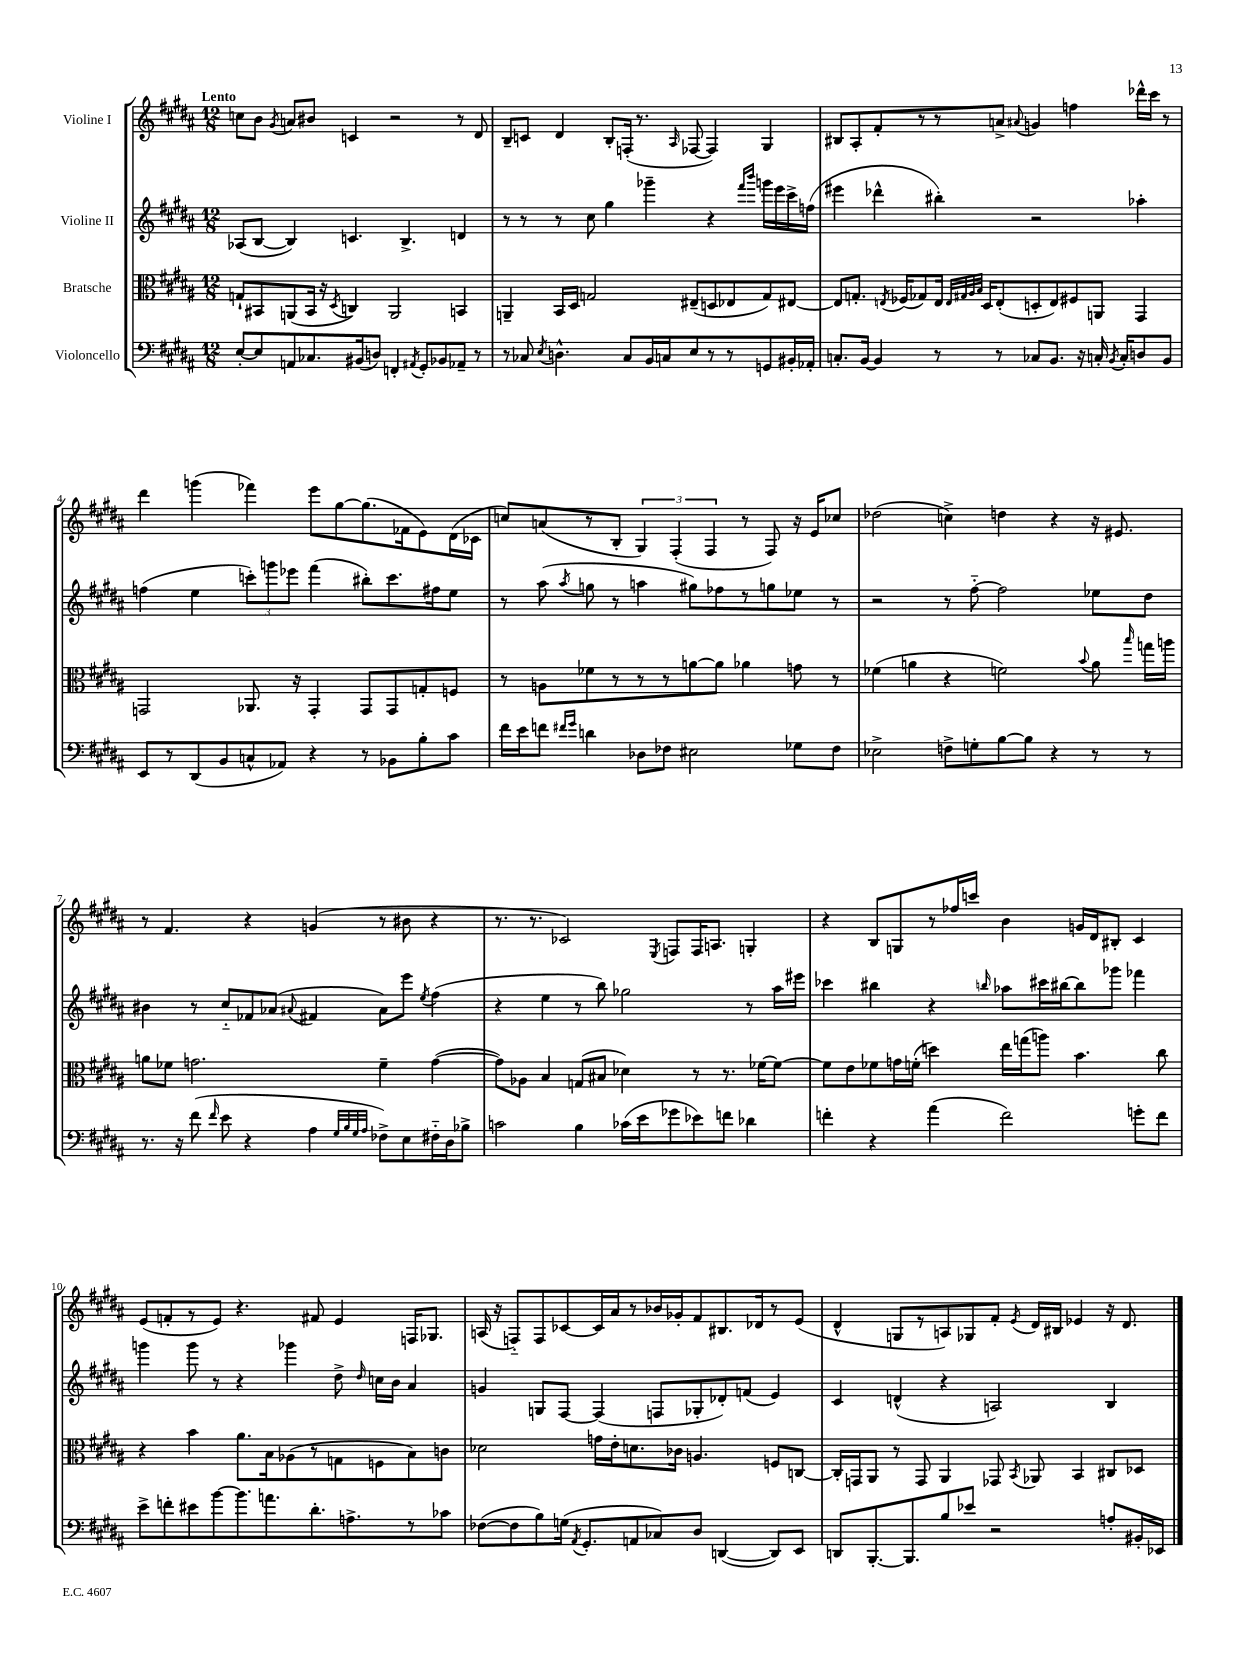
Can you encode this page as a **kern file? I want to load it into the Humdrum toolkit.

**kern	**kern	**kern	**kern
*staff4	*staff3	*staff2	*staff1
*clefF4	*clefC3	*clefG2	*clefG2
*k[f#c#g#d#a#]	*k[f#c#g#d#a#]	*k[f#c#g#d#a#]	*k[f#c#g#d#a#]
*M12/8	*M12/8	*M12/8	*M12/8
[8E'	8G`	(8A-	8cc
8E]	8BB#	[8B	8b
.	.	.	8qg#
8AA	(8AA	4B])	8a
8.C-	16BB#	.	8b#
.	16r	.	.
.	8qD#	.	.
.	4C)	4.c	4c
(16BB#	.	.	.
8D)	.	.	.
4FF'	2AA	.	2r
.	.	4.B^	.
8qAA#	.	.	.
8GG#'	.	.	.
8BB-	.	.	.
8AA-~	4BB	4d	8r
8r	.	.	8d#
=	=	=	=
8r	4AA~	8r	8B~
8C-	.	8r	8c
8qE	.	.	.
4.D^^	16BB	8r	4d#
.	16D#	.	.
.	2G	8cc#	.
.	.	4gg#	8B'
8C-	.	.	(16F'
.	.	.	8.r
16BB	.	4ggg-~	.
16C	.	.	.
.	.	.	16qqA#
8E	(8E#~	.	[8F-
8r	8D	4r	4F-])
8r	8E-	.	.
.	.	16qqfff#	.
.	.	16qqbbb	.
8GG	8G)	16ggg	4G#
.	.	16eee	.
16BB#'	[8E#	16ccc#^	.
16AA-'	.	(16ff	.
=	=	=	=
8.C'	8E#]	4eee#	8B#
.	8.G'	.	8A#'
[16BB	.	.	.
4BB]	.	4ddd-^^	8f#'
.	8qE	.	.
.	(16F-	.	.
.	8G-)	.	8r
8r	16E	4bb#')	8r
.	32qqE	.	.
.	32qqG#	.	.
.	32qqA#	.	.
.	32qqB	.	.
.	16D#	.	.
8r	(8E'	.	8a^
.	.	.	8qqa#
8C-	8D'	2r	4g
8.BB	8E)	.	.
.	8F#	.	4ff
16r	.	.	.
16C'	8AA	.	.
8qBB	.	.	.
16C'	.	.	.
8D	4GG#	4aa-'	16ddd-^^
.	.	.	16ccc#
8BB	.	.	8r
=	=	=	=
8EE	2GG	(4ff	4ddd#
8r	.	.	.
(8DD#	.	4ee	(4ggg
8BB	.	.	.
8C^^	8.AA-	12ccc')	4fff-)
.	.	12ggg	.
8AA-)	.	.	.
.	.	12eee-	.
.	16r	.	.
4r	4GG'	(4fff#	8eee
.	.	.	[8gg#
8r	8GG	8bb#')	(8.gg#]
8BB-	8GG	8.ccc	.
.	.	.	16f-
8B'	8G'	.	8e)
.	.	16ff#	.
8c#	8F	8ee	(16d#
.	.	.	16c-
=	=	=	=
16f#	8r	8r	8cc)
16e	.	.	.
8f	8A	(8aa#	(8a
16qqf#	.	.	.
16qqg#	.	8qaa#	.
4d	8f-	8gg	8r
.	8r	8r	8B'
8D-	8r	4aa	6G#)
8F-	8r	.	.
.	.	.	(6F#'
2E#	[8a	8gg#)	.
.	.	.	6F#
.	8a]	8ff-	.
.	4a-	8r	8r
.	.	8gg	8F#)
8G-	8g	8ee-	16r
.	.	.	16e
8F-	8r	8r	8cc-
=	=	=	=
2E-^	(4f-	2r	(2dd-
.	4a	.	.
8F^	4r	8r	4cc^)
8G'	.	[8ff#'~	.
[8B	2f)	2ff#]	4dd
8B]	.	.	.
4r	.	.	4r
.	8qqb	.	.
8r	8a	8ee-	16r
.	.	.	8.e#
.	16qqbb	.	.
8r	16gg	8dd#	.
.	16aa	.	.
=	=	=	=
8.r	8a	4b#	8r
.	8f-	.	4.f#
16r	.	.	.
(8f#	2.g	8r	.
16qqf#	.	.	.
8e	.	8cc#'~	.
4r	.	8f-	4r
.	.	(8a-	.
.	.	8qqa#	.
4A#	.	4f#	(4g
32qqG#	.	.	.
32qqB	.	.	.
32qqG#	.	.	.
32qqA#	.	.	.
8F-^)	4f-~	8a#)	8r
8E	.	8eee	8b#
.	.	8qee	.
16F#'~	([4g	(4ff#	4r
16D#	.	.	.
8B-^	.	.	.
=	=	=	=
2c	8g])	4r	8.r
.	8A-	.	.
.	.	.	8.r
.	4B	4ee	.
.	.	.	2c-)
4B	(8G	8r	.
.	8B#	8bb)	.
(16c-	4d-)	2gg-	.
16e	.	.	.
.	.	.	8qE
8g-	.	.	8F
8e-)	8r	.	16F
.	.	.	8.A
8f	8.r	.	.
4d-	.	8r	4G'
.	[16f-	.	.
.	8f-_	16aa#	.
.	.	16eee#	.
=	=	=	=
4f'	8f-]	4ccc-	4r
.	8e	.	.
4r	8f-	4bb#	8B
.	16g	.	8G
.	(16f'	.	.
(4a#	4dd)	4r	8r
.	.	.	16ff-
.	.	.	16ccc
.	.	16qqbb	.
2f)	16ee	8aa-	4b
.	(16gg	.	.
.	8aa)	16ccc#	.
.	.	[16bb#	.
.	4.b	8bb#]	16g
.	.	.	16d#
.	.	8ggg-	8B#'
8g'	.	4fff-	4c#
8f	8cc#	.	.
=	=	=	=
8e^	4r	4ggg	(8e
8f'	.	.	8f'
8e#	4b	8ggg	8r
[8b	.	8r	8e)
8.b]	8.a#	4r	4.r
8.a	16B	.	.
.	(8A-	4ggg-	.
8.d#'	8r	.	8f#
.	8G	8dd#^	4e
8.A^	.	.	.
.	.	16qqdd#	.
.	8F	16cc	.
.	.	16b	.
8r	8B)	4a#	16F
.	.	.	8.G-
8c-	8c	.	.
=	=	=	=
([8F-	2d-	4g	(16A
.	.	.	16r
8F-]	.	.	8F'~)
8B)	.	8G	8F
(16G	.	[8F#	[8c-
8qAA#	.	.	.
8.GG#'	.	.	.
.	16g	(4F#]	16c-]
.	16e'	.	16a#
8AA	8.d	.	8r
8C-)	.	8F	16b-
.	16c-	.	16g-'
8D#	4.A	8G-'	8f#
([4DD	.	8d-')	8.B#
.	.	(8f	.
.	.	.	16d-
8DD])	8F	4e)	8r
8EE	[8C	.	(8e
=	=	=	=
8DD	16C']	4c#	4d#^^
.	16GG	.	.
[8.BBB'	8AA#	.	.
.	8r	(4d^^	8G
8.BBB]	.	.	.
.	8GG	.	8r
8B	4AA#	4r	8A)
8e-	.	.	8G-
2r	8GG-	2A)	8f#'
.	8qBB	.	8qe
.	8AA-	.	16d#
.	.	.	16B#
.	4BB	.	4e-
8A'	8C#	4B	16r
.	.	.	8.d#
16BB#'	8D-	.	.
16EE-	.	.	.
==	==	==	==
*-	*-	*-	*-
